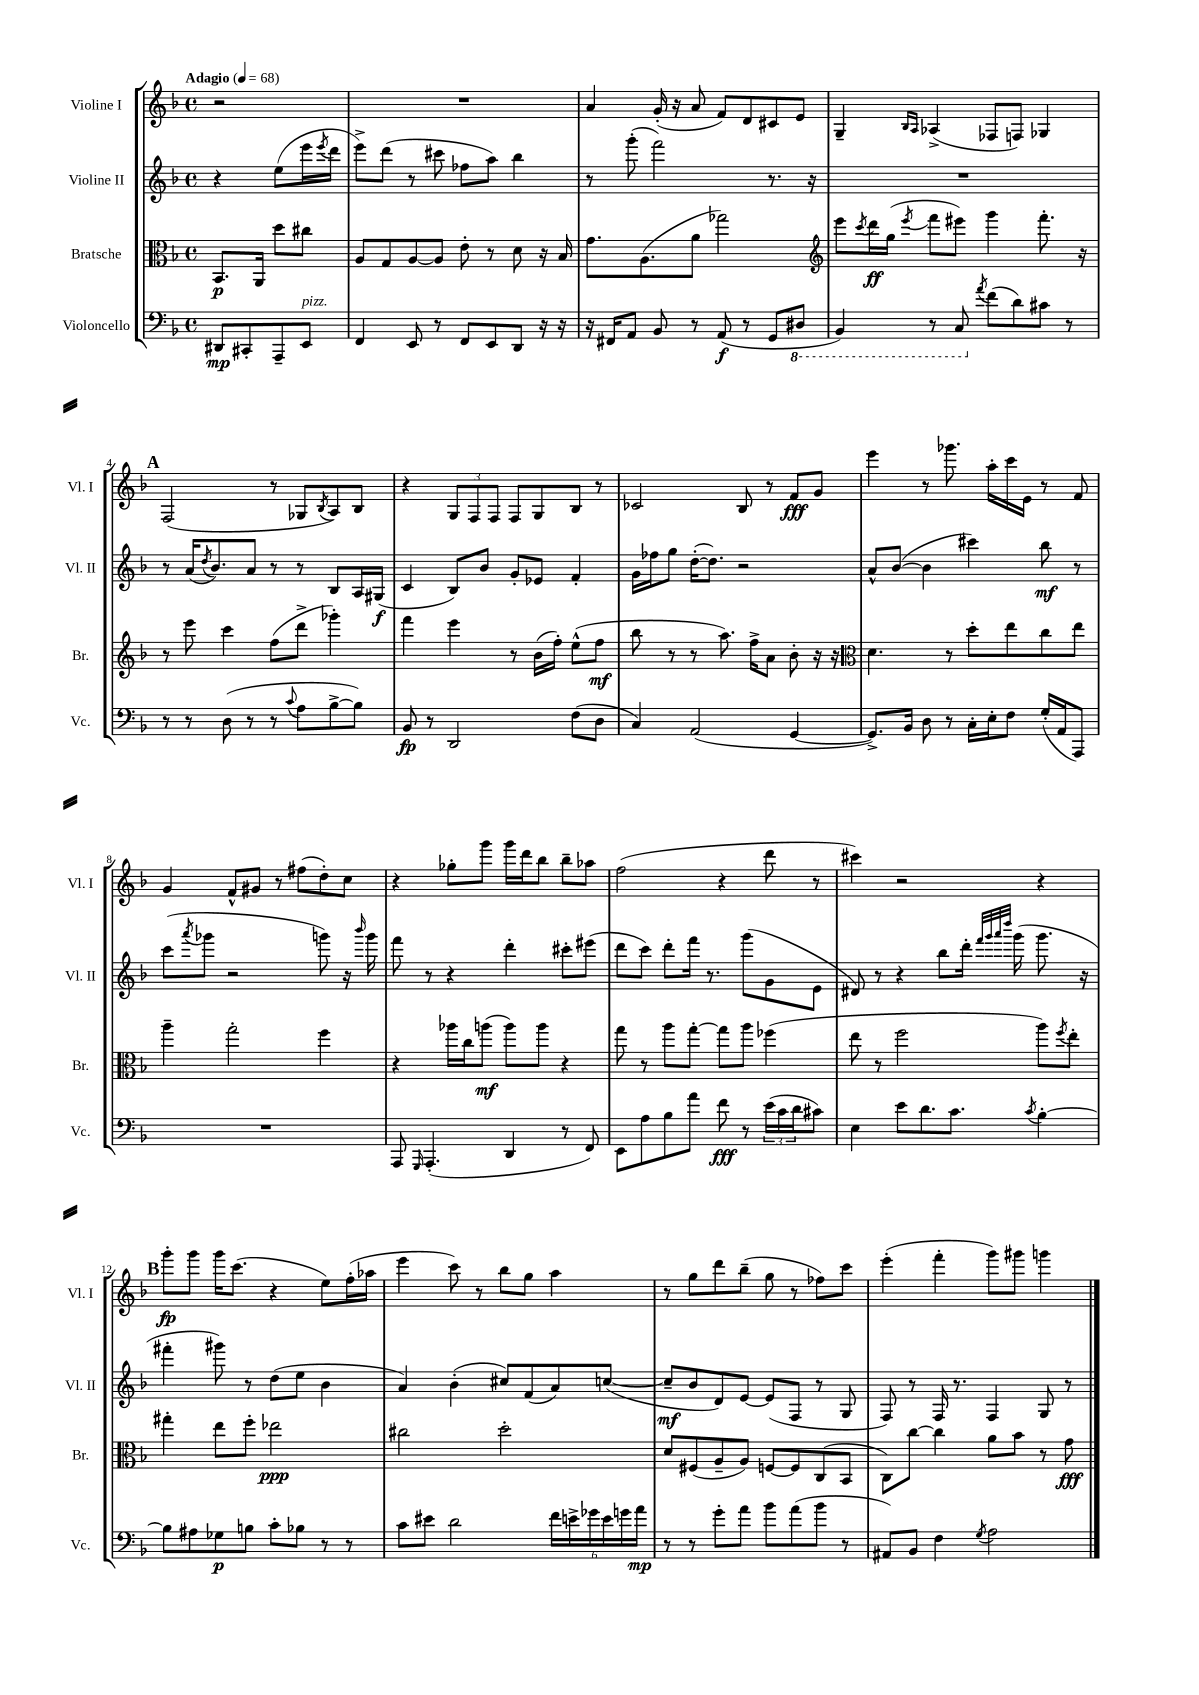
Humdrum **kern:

**kern	**dynam	**kern	**dynam	**kern	**dynam	**kern	**dynam
*part4	*part4	*part3	*part3	*part2	*part2	*part1	*part1
*staff4	*staff4	*staff3	*staff3	*staff2	*staff2	*staff1	*staff1
*I"Violoncello	*	*I"Bratsche	*	*I"Violine II	*	*I"Violine I	*
*I'Vc.	*	*I'Br.	*	*I'Vl. II	*	*I'Vl. I	*
*clefF4	*	*clefC3	*	*clefG2	*	*clefG2	*
*k[b-]	*	*k[b-]	*	*k[b-]	*	*k[b-]	*
*M4/4	*	*M4/4	*	*M4/4	*	*M4/4	*
*met(c)	*	*met(c)	*	*met(c)	*	*met(c)	*
*MM68	*	*MM68	*	*MM68	*	*MM68	*
=	=	=	=	=	=	=	=
!	!	!	!	!	!	!LO:TX:a:B:t=Adagio	!
8DD#X/L	mp	8.BB-/L	p	4r	.	2r	.
8CC#X'/	.	.	.	.	.	.	.
.	.	16AA/Jk	.	.	.	.	.
8AAA~/	.	8dd\L	.	(8ee\L	.	.	.
!LO:TX:a:i:t=pizz.	!	!	!	!	!	!	!
8EE/J	.	8cc#X\J	.	16eee\L	.	.	.
.	.	.	.	8qeee/	.	.	.
.	.	.	.	16ddd\JJ	.	.	.
=1	=1	=1	=1	=1	=1	=1	=1
4FF/	.	8A/L	.	8eee^\L)	.	1r	.
.	.	8G/	.	(8ddd\J	.	.	.
8EE/	.	[8A/	.	8r	.	.	.
8r	.	8A/J]	.	8ccc#X\	.	.	.
8FF/L	.	8e'\	.	8ff-X\L	.	.	.
8EE/	.	8r	.	8aa\J)	.	.	.
8DD/J	.	8d\	.	4bb-\	.	.	.
16r	.	16r	.	.	.	.	.
16r	.	16B-/	.	.	.	.	.
=2	=2	=2	=2	=2	=2	=2	=2
16r	.	8.g\L	.	8r	.	4a/	.
16FF#X/KL	.	.	.	.	.	.	.
8AA/J	.	.	.	(8ggg'\	.	.	.
.	.	(8.A\	.	.	.	.	.
8BB-/	.	.	.	2fff\)	.	(16g'/	.
.	.	.	.	.	.	16r	.
8r	.	8a\J	.	.	.	8a/	.
(8AA/	f	2gg-X\)	.	.	.	8f/L)	.
8r	.	.	.	.	.	8d/	.
8GG/L	.	.	.	8.r	.	8c#X/	.
*8ba	*	*	*	*	*	*	*
8DD#X/J	.	.	.	.	.	8e/J	.
.	.	.	.	16r	.	.	.
=3	=3	=3	=3	=3	=3	=3	=3
*	*	*clefG2	*	*	*	*	*
4BBB-/)	.	8eee\L	.	1r	.	4G~/	.
.	.	8qccc/	.	.	.	.	.
.	.	16ddd\L	ff	.	.	.	.
.	.	(16gg\JJ	.	.	.	.	.
.	.	.	.	.	.	16qqB-/LL	.
.	.	8qeee/	.	.	.	16qqA/JJ	.
8r	.	8fff\L	.	.	.	(4A-X^/	.
8CC/	.	8eee#X\J)	.	.	.	.	.
*X8ba	*	*	*	*	*	*	*
8qa/	.	.	.	.	.	.	.
(8f\L	.	4ggg\	.	.	.	8F-X/L	.
8d\)	.	.	.	.	.	8Fn/J)	.
8c#X\J	.	8.fff'\	.	.	.	4G-X/	.
8r	.	.	.	.	.	.	.
.	.	16r	.	.	.	.	.
!!LO:LB:g=z
!!LO:REH:place=s1:t=A
=4	=4	=4	=4	=4	=4	=4	=4
8r	.	8r	.	8r	.	(2F/	.
8r	.	8eee\	.	(16a/KL	.	.	.
.	.	.	.	8qdd/	.	.	.
.	.	.	.	8.b-/)	.	.	.
(8D\	.	4ccc\	.	.	.	.	.
8r	.	.	.	8a/J	.	.	.
8r	.	(8ff\L	.	8r	.	8r	.
8qqc/	.	.	.	.	.	.	.
8A\L	.	8ddd^\J	.	8r	.	8G-X/L	.
.	.	.	.	.	.	8qB-/	.
[8B-^\	.	4ggg-X'\)	.	8B-/L	.	8A/)	.
8B-\J])	.	.	.	16A/L	.	8B-/J	.
.	.	.	.	(16G#X/JJ	f	.	.
=5	=5	=5	=5	=5	=5	=5	=5
8BB-/	fp	4fff\	.	4c/	.	4r	.
8r	.	.	.	.	.	.	.
2DD/	.	4eee\	.	8B-/L)	.	12G/L	.
.	.	.	.	.	.	12F/	.
.	.	.	.	8b-/J	.	.	.
.	.	.	.	.	.	12F/J	.
.	.	8r	.	8g'/L	.	8F/L	.
.	.	(16b-\LL	.	8e-X/J	.	8G/	.
.	.	16ff'\JJ)	.	.	.	.	.
(8F\L	.	(8ee^^\L	.	4f'/	.	8B-/J	.
8D\J	.	8ff\J	mf	.	.	8r	.
=6	=6	=6	=6	=6	=6	=6	=6
4C/)	.	8bb-\	.	16g\LL	.	2c-X/	.
.	.	.	.	16ff-X\J	.	.	.
.	.	8r	.	8gg\J	.	.	.
(2AA/	.	8r	.	([16dd'\KL	.	.	.
.	.	.	.	8.dd\J])	.	.	.
.	.	8.aa\)	.	.	.	.	.
.	.	.	.	2r	.	8B-/	.
.	.	16ff^\KL	.	.	.	.	.
.	.	8a\J	.	.	.	8r	.
[4GG/	.	8b-'\	.	.	.	8f/L	fff
.	.	16r	.	.	.	8g/J	.
.	.	16r	.	.	.	.	.
=7	=7	=7	=7	=7	=7	=7	=7
*	*	*clefC3	*	*	*	*	*
8.GG^/L])	.	4.d\	.	8a^^/L	.	4eee\	.
.	.	.	.	([8b-/J	.	.	.
16BB-/Jk	.	.	.	.	.	.	.
8D\	.	.	.	4b-\]	.	8r	.
8r	.	8r	.	.	.	8.ggg-X\	.
16C'\LL	.	8dd'\L	.	4ccc#X\)	.	.	.
16E'\J	.	.	.	.	.	16aa'\LL	.
8F\J	.	8ee\	.	.	.	16ccc\	.
.	.	.	.	.	.	16e\JJ	.
(16G'/LL	.	8cc\	.	8bb-\	mf	8r	.
16AA/J	.	.	.	.	.	.	.
8AAA/J)	.	8ee\J	.	8r	.	8f/	.
!!LO:LB:g=z
=8	=8	=8	=8	=8	=8	=8	=8
1r	.	4aa~\	.	(8ccc\L	.	4g/	.
.	.	.	.	8qaaa/	.	.	.
.	.	.	.	8ggg-X\J	.	.	.
.	.	2gg'\	.	2r	.	8f^^/L	.
.	.	.	.	.	.	8g#X/J	.
.	.	.	.	.	.	8r	.
.	.	.	.	.	.	(8ff#X\L	.
.	.	4ff\	.	8gggn\)	.	8dd'\)	.
.	.	.	.	16r	.	8cc\J	.
.	.	.	.	16qqbbb-/	.	.	.
.	.	.	.	16ggg\	.	.	.
=9	=9	=9	=9	=9	=9	=9	=9
8AAA/	.	4r	.	8fff\	.	4r	.
16qqGGG/	.	.	.	.	.	.	.
(4.AAA'/	.	.	.	8r	.	.	.
.	.	16aa-X\LL	.	4r	.	8gg-X'\L	.
.	.	16cc\J	.	.	.	.	.
.	.	(8aan\J	mf	.	.	8ggg\J	.
4DD/	.	8aa\L)	.	4ddd'\	.	16ggg\LL	.
.	.	.	.	.	.	16ddd\J	.
.	.	8aa\J	.	.	.	8bb-\J	.
8r	.	4r	.	8ccc#X'\L	.	8bb-~\L	.
8FF/)	.	.	.	(8eee#X\J	.	8aa-X\J	.
=10	=10	=10	=10	=10	=10	=10	=10
8EE\L	.	8gg\	.	8ddd\L	.	(2ff\	.
8A\	.	8r	.	8ccc\J)	.	.	.
8B-\	.	8aa\L	.	8ddd'\L	.	.	.
8a\J	.	[8gg'\J	.	16fff\Jk	.	.	.
.	.	.	.	8.r	.	.	.
8f\	fff	8gg\L]	.	.	.	4r	.
8r	.	8aa\J	.	(8ggg\L	.	.	.
(24e\LL	.	(4ff-X\	.	8g\	.	8ddd\	.
24c\	.	.	.	.	.	.	.
24d\J	.	.	.	.	.	.	.
8c#X\J)	.	.	.	8e\J	.	8r	.
=11	=11	=11	=11	=11	=11	=11	=11
4E\	.	8ee\	.	8d#X/)	.	4ccc#X\)	.
.	.	8r	.	8r	.	.	.
8e\L	.	2ff\	.	4r	.	2r	.
8.d\	.	.	.	.	.	.	.
.	.	.	.	8bb-\L	.	.	.
8.c\J	.	.	.	.	.	.	.
.	.	.	.	16ddd'\Jk	.	.	.
.	.	.	.	32qqfff/LLL	.	.	.
.	.	.	.	32qqggg/	.	.	.
.	.	.	.	32qqaaa/	.	.	.
.	.	.	.	32qqdddd/JJJ	.	.	.
.	.	.	.	(16ggg\	.	.	.
8qc/	.	.	.	.	.	.	.
[4B-'\	.	8aa\L)	.	8.ggg\	.	4r	.
.	.	8qff/	.	.	.	.	.
.	.	8ee'\J	.	.	.	.	.
.	.	.	.	16r	.	.	.
!!LO:LB:g=z
!!LO:REH:place=s1:t=B
=12	=12	=12	=12	=12	=12	=12	=12
8B-\L]	.	4gg#X'\	.	4fff#X'\	.	8ggg'\L	fp
8A#X\	.	.	.	.	.	8ggg\J	.
8G-X\	p	8ee\L	.	8ggg#X\)	.	16ggg\KL	.
.	.	.	.	.	.	(8.ccc\J	.
8Bn\J	.	8ff'\J	.	8r	.	.	.
8c'\L	.	2ee-X\	ppp	(8dd\L	.	4r	.
8B-X\J	.	.	.	8ee\J	.	.	.
8r	.	.	.	4b-\	.	8ee\L)	.
8r	.	.	.	.	.	(16ff'\L	.
.	.	.	.	.	.	16aa-X\JJ	.
=13	=13	=13	=13	=13	=13	=13	=13
8c\L	.	2cc#X\	.	4a/)	.	4eee\	.
8e#X\J	.	.	.	.	.	.	.
2d\	.	.	.	(4b-'\	.	8ccc\)	.
.	.	.	.	.	.	8r	.
.	.	2dd'\	.	8cc#X/L)	.	8bb-\L	.
.	.	.	.	(8f/	.	8gg\J	.
24f\LL	.	.	.	8a/)	.	4aa\	.
24en^\	.	.	.	.	.	.	.
24g-X\	.	.	.	.	.	.	.
24e\	.	.	.	([8ccn/J	.	.	.
24gn\	.	.	.	.	.	.	.
24a\JJ	mp	.	.	.	.	.	.
=14	=14	=14	=14	=14	=14	=14	=14
8r	.	8d/L	.	8cc~/L]	mf	8r	.
8r	.	(8F#X/	.	8b-/	.	8gg\L	.
8g'\L	.	8A~/	.	8d/)	.	8ddd\	.
8a\J	.	8A/J)	.	[8e/J	.	(8bb-~\J	.
8b-\L	.	[8Fn/L	.	(8e/L]	.	8gg\	.
(8a\	.	8F/]	.	8F/J	.	8r	.
8b-\J	.	(8C/	.	8r	.	8ff-X\L)	.
8r	.	8BB-/J	.	8G/	.	8ccc\J	.
=15	=15	=15	=15	=15	=15	=15	=15
8AA#X/L)	.	8C\L)	.	8F/)	.	(4eee'\	.
8BB-/J	.	[8cc\J	.	8r	.	.	.
4F\	.	4cc\]	.	16F/	.	4fff'\	.
.	.	.	.	8.r	.	.	.
8qG/	.	.	.	.	.	.	.
2A\	.	8a\L	.	4F/	.	8ggg\L)	.
.	.	8b-\J	.	.	.	8ggg#X\J	.
.	.	8r	.	8G/	.	4gggn\	.
.	.	8g\	fff	8r	.	.	.
==	==	==	==	==	==	==	==
*-	*-	*-	*-	*-	*-	*-	*-
